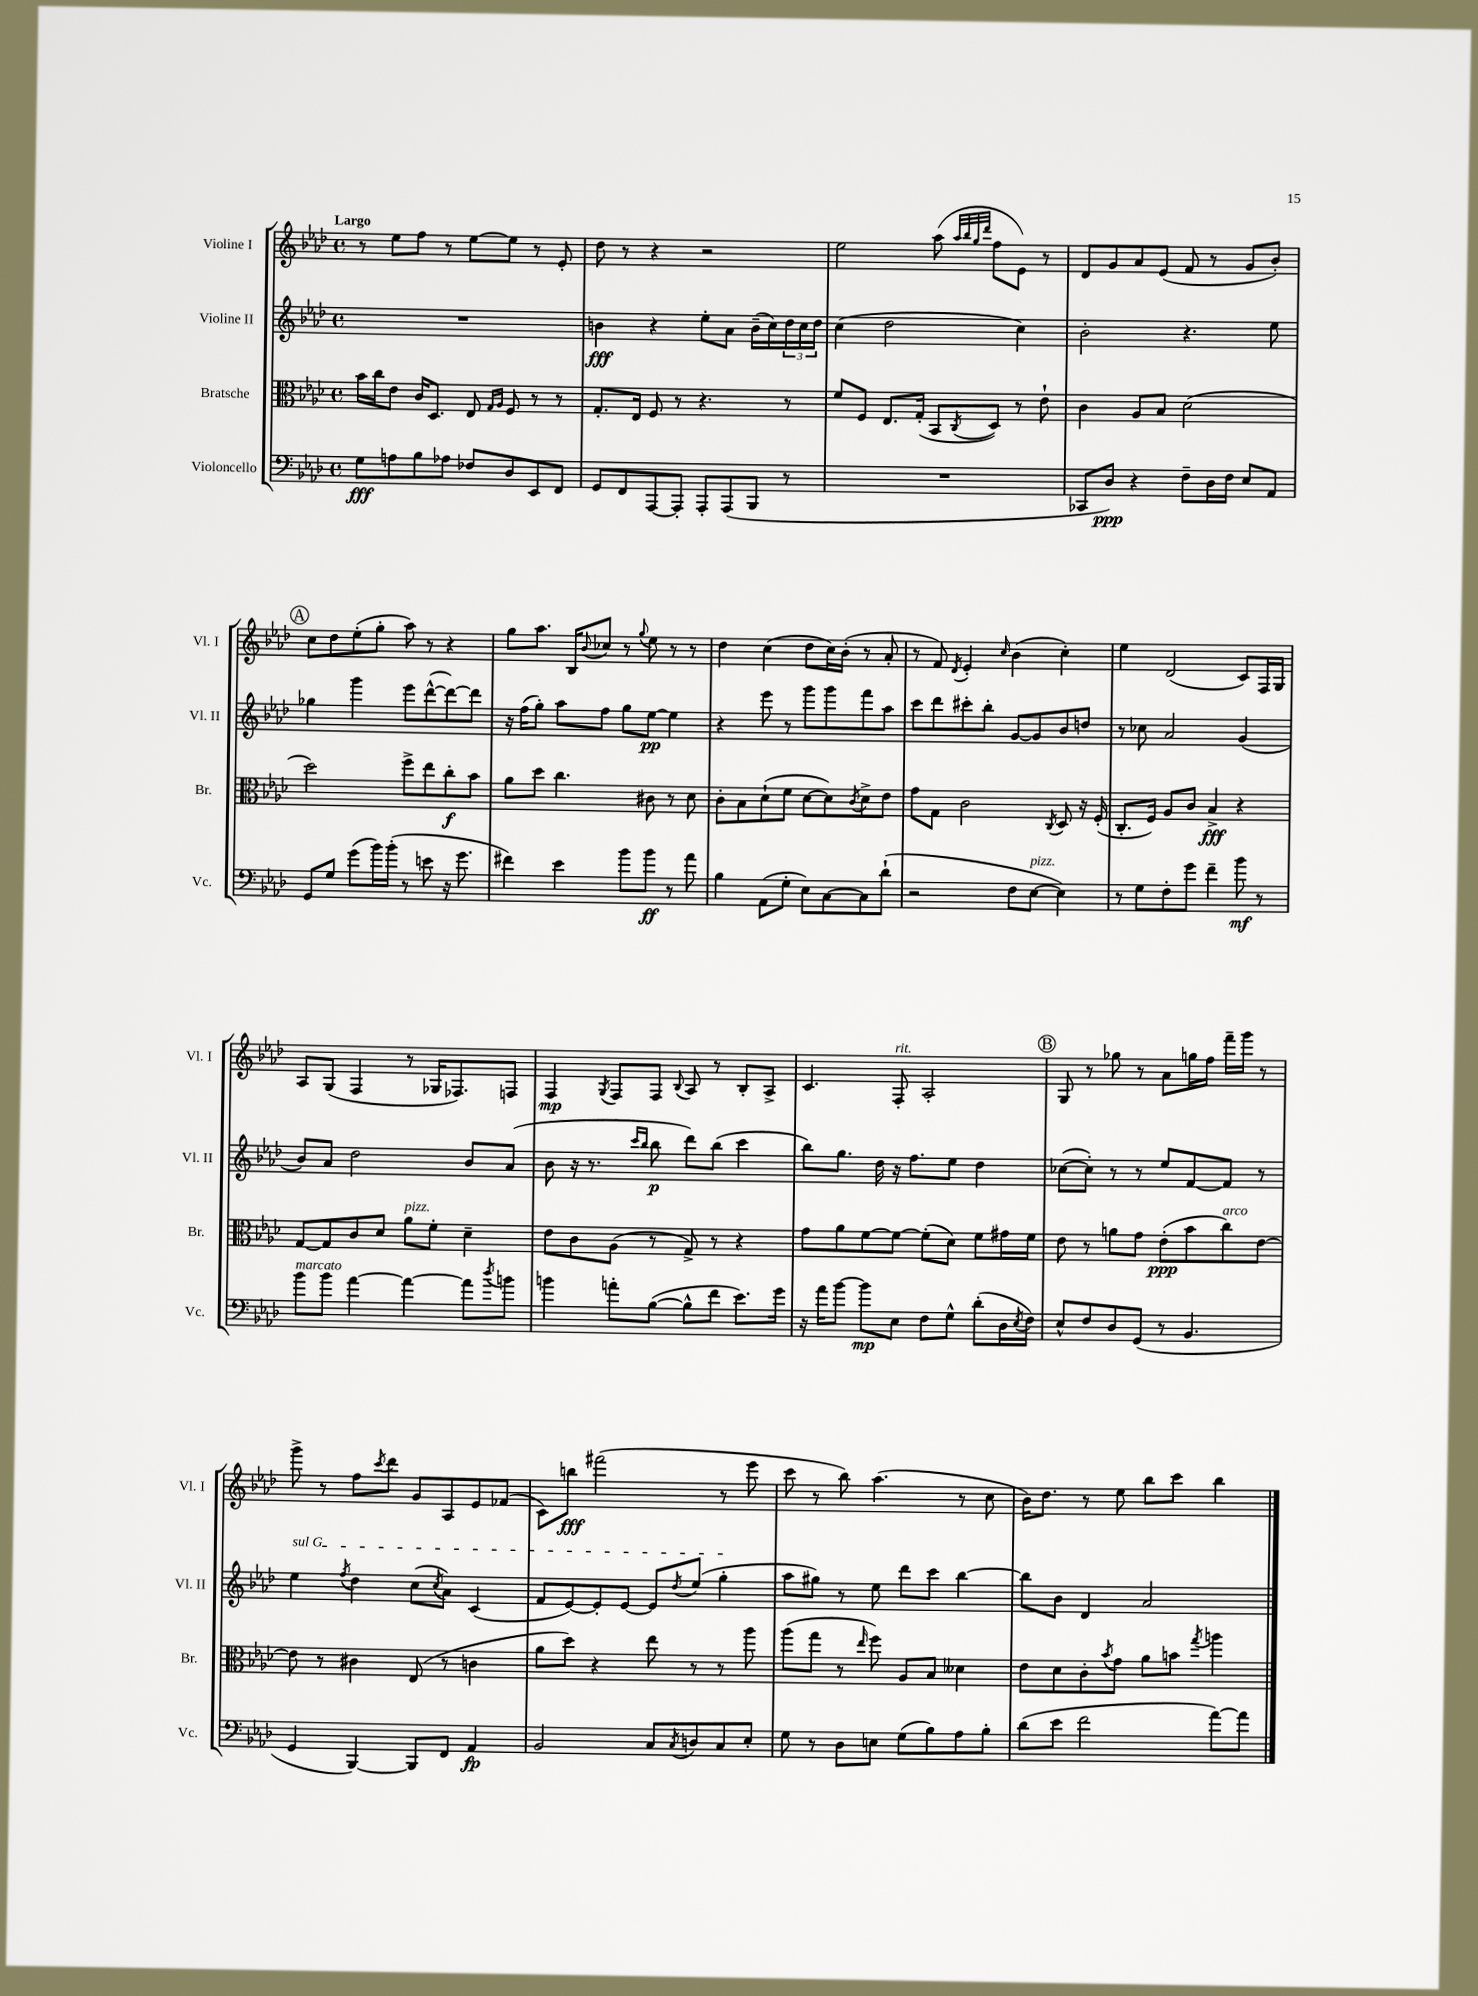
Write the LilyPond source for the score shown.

<<
\new StaffGroup <<
\new Staff = "s0" \with { instrumentName = "Violine I" shortInstrumentName = "Vl. I" } {
    \clef treble \key aes \major \defaultTimeSignature \time 4/4 \tempo "Largo"
    r8 ees''8 f''8 r8 ees''8~ ees''8 r8 ees'8-. |
    des''8 r8 r4 r2 |
    ees''2 aes''8( \grace { aes''32 bes''32 g''32 des'''32 } f''8 ees'8) r8 |
    des'8 g'8 aes'8 ees'8( f'8 r8 g'8 bes'8-.) |
    \mark \markup { \circle "A" } c''8 des''8 ees''8-.( g''8-. aes''8) r8 r4 |
    g''8 aes''8. bes16 \appoggiatura { bes'8 } ces''8 r8 \appoggiatura { g''8 } ees''8 r8 r8 |
    des''4 c''4( des''8 c''16) bes'16-.( r8 aes'8-. |
    r8 f'8) \acciaccatura { des'8 } ees'4-. \grace { c''16 } bes'4( c''4-.) |
    ees''4 des'2( c'8) f16 g16 |
    aes8 g8( f4 r8 ges16 fes8.) f8 |
    f4\mp \acciaccatura { g8 } f8 f8 \appoggiatura { bes8 } aes8 r8 bes8-. aes8-> |
    c'4. f8-.^\markup { \italic "rit." } aes2-. |
    \mark \markup { \circle "B" } g8 r8 ges''8 r8 aes'8 g''16 f''16 f'''16-- g'''16 r8 |
    g'''8-> r8 f''8 \acciaccatura { c'''8 } des'''8 g'8 aes8 ees'8 fes'8( |
    c'8) b''8\fff fis'''2( r8 ees'''8 |
    c'''8 r8 bes''8) aes''4.( r8 c''8 |
    bes'16) des''8. r8 ees''8 bes''8 c'''8 bes''4 \bar "|." |
}
\new Staff = "s1" \with { instrumentName = "Violine II" shortInstrumentName = "Vl. II" } {
    \clef treble \key aes \major \defaultTimeSignature \time 4/4
    R1 |
    b'4\fff r4 ees''8-. aes'8 b'16--( c''16) \tuplet 3/2 { des''16 c''16 des''16 } |
    c''4( des''2 c''4) |
    bes'2-. r4. ees''8 |
    \mark \markup { \circle "A" } ges''4 g'''4 ees'''8 des'''8~-^( des'''8~) des'''8 |
    r16 f''16( g''8-.) aes''8 f''8 g''8 ees''8~\pp ees''4 |
    r4 ees'''8 r8 g'''8 g'''8 f'''8 aes''8 |
    c'''8 des'''8 cis'''8-. bes''8-. g'8~ g'8 bes'8 d''8 |
    r8 ces''8 aes'2 g'4( |
    bes'8) aes'8 des''2 bes'8 aes'8( |
    bes'8 r16 r8. \grace { c'''16 bes''16 } bes''8\p des'''8) bes''8( c'''4 |
    bes''8) g''8. des''16 r16 f''8. ees''8 des''4 |
    \mark \markup { \circle "B" } ces''8~( ces''8-.) r8 r8 ees''8 f'8~ f'8 r8 |
    \once \override TextSpanner.bound-details.left.text = \markup { \italic "sul G" } ees''4\startTextSpan \acciaccatura { f''8 } des''4 c''8( \acciaccatura { c''8 } aes'8) c'4( |
    f'8 ees'8~) ees'8-. ees'8~ ees'8 \acciaccatura { des''8 } ees''8( g''4-.\stopTextSpan |
    aes''8 gis''8) r8 ees''8 des'''8 c'''8 bes''4~ |
    bes''8 bes'8 des'4 aes'2 \bar "|." |
}
\new Staff = "s2" \with { instrumentName = "Bratsche" shortInstrumentName = "Br." } {
    \clef alto \key aes \major \defaultTimeSignature \time 4/4
    bes'16 c''16 ees'8 c'16 des8. ees8 \grace { g16 aes16 } f8 r8 r8 |
    g8.-. ees16 f8 r8 r4. r8 |
    f'8 f8 ees8. g16-.( bes,8 \acciaccatura { c8 } des8) r8 ees'8-! |
    c'4 aes8 bes8 des'2( |
    \mark \markup { \circle "A" } des''2) f''8-> ees''8 c''8-.\f bes'8 |
    aes'8 des''8 c''4. cis'8 r8 des'8 |
    c'8-. bes8 des'8-!( f'8 des'8~ des'8) \acciaccatura { c'8 } des'8-> ees'8 |
    g'8 g8 c'2 \acciaccatura { c8 } des8 r16 f16-.( |
    c8.-. f16) aes8 c'8 bes4->\fff r4 |
    g8~ g8 c'8 des'8 aes'8^\markup { \italic "pizz." } f'8-. des'4-- |
    ees'8 c'8 aes8( r8 g8->) r8 r4 |
    g'8 aes'8 f'8~ f'8~ f'8-.( des'8) f'8 gis'16 f'16 |
    \mark \markup { \circle "B" } ees'8 r8 a'8 g'8 ees'8-.\ppp( bes'8 c''8^\markup { \italic "arco" }) ees'8~ |
    ees'8 r8 cis'4 ees8( r8 c'4 |
    aes'8 des''8) r4 ees''8 r8 r8 aes''8 |
    aes''8( g''8 r8 \grace { ees''16 } f''8) aes8 bes8 deses'4 |
    ees'8 des'8 c'8-. \acciaccatura { bes'8 } g'8 aes'8 b'8 \acciaccatura { g''8 } a''4 \bar "|." |
}
\new Staff = "s3" \with { instrumentName = "Violoncello" shortInstrumentName = "Vc." } {
    \clef bass \key aes \major \defaultTimeSignature \time 4/4
    g8\fff a8 bes8 aes8 fes8 des8 ees,8 f,8 |
    g,8 f,8 aes,,8~ aes,,8-. aes,,8-. aes,,8( bes,,8 r8 |
    R1 |
    ces,8 des8\ppp) r4 f8-- des16 f16 ees8 aes,8 |
    \mark \markup { \circle "A" } g,8 g8 g'8( bes'16) bes'16-.( r8 e'8 r16 g'8. |
    fis'4) ees'4 bes'8 bes'8\ff r8 aes'8 |
    bes4 aes,8( g8-. ees8) c8~ c8 des'8-!( |
    r2 f8 ees8~^\markup { \italic "pizz." } ees4) |
    r8 g8 f8-. g'8 f'4-- bes'8\mf r8 |
    bes'8^\markup { \italic "marcato" } bes'8 aes'4~ aes'4~ aes'8 \acciaccatura { des''8 } b'8 |
    b'4 a'8-. bes8~( bes8-^ f'8 ees'8.) g'16 |
    r16 aes'16 bes'8~ bes'8\mp ees8 f8 g8-^ des'8-.( des16 \acciaccatura { ees8 } f16) |
    \mark \markup { \circle "B" } ees8-^ f8 des8 g,8( r8 bes,4. |
    g,4 bes,,4~) bes,,8 f,8 aes,4\fp |
    bes,2 c8 \acciaccatura { c8 } d8 c8 ees8-. |
    g8 r8 des8 e8 g8( bes8) aes8 bes8-. |
    des'8( ees'8 f'2 aes'8~) aes'8 \bar "|." |
}
>>
>>
\layout { \context { \Score \remove "Bar_number_engraver" } }
